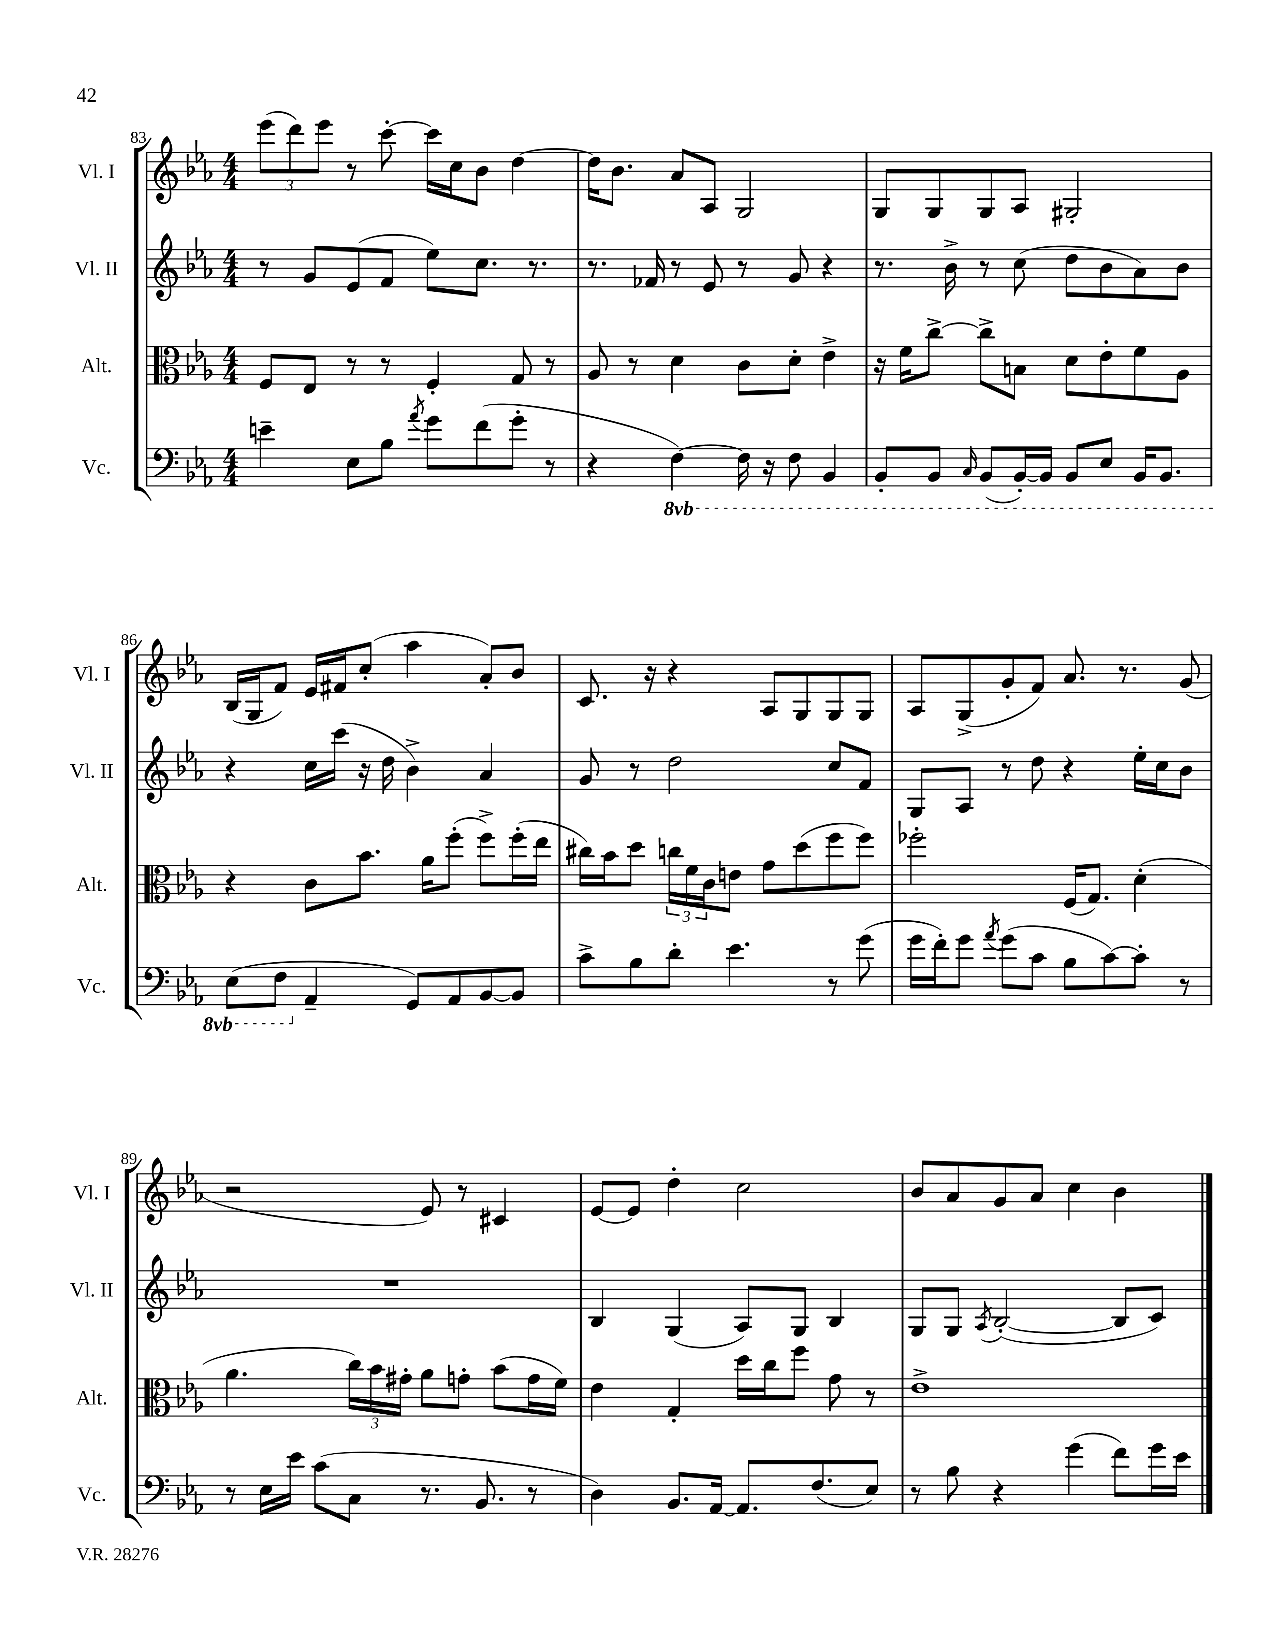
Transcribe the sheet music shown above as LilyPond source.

<<
\new StaffGroup <<
\new Staff = "s0" \with { instrumentName = "Vl. I" shortInstrumentName = "Vl. I" } {
    \clef treble \key ees \major \numericTimeSignature \time 4/4
    \tuplet 3/2 { ees'''8( d'''8) ees'''8 } r8 c'''8~-. c'''16 c''16 bes'8 d''4~ |
    d''16 bes'8. aes'8 aes8 g2 |
    g8 g8 g8 aes8 gis2-. |
    bes16( g16 f'8) ees'16 fis'16 c''8-.( aes''4 aes'8-.) bes'8 |
    c'8. r16 r4 aes8 g8 g8 g8 |
    aes8 g8->( g'8-. f'8) aes'8. r8. g'8( |
    r2 ees'8) r8 cis'4 |
    ees'8~ ees'8 d''4-. c''2 |
    bes'8 aes'8 g'8 aes'8 c''4 bes'4 \bar "|." |
}
\new Staff = "s1" \with { instrumentName = "Vl. II" shortInstrumentName = "Vl. II" } {
    \clef treble \key ees \major \numericTimeSignature \time 4/4
    r8 g'8 ees'8( f'8 ees''8) c''8. r8. |
    r8. fes'16 r8 ees'8 r8 g'8 r4 |
    r8. bes'16-> r8 c''8( d''8 bes'8 aes'8) bes'8 |
    r4 c''16 c'''16( r16 d''16 bes'4->) aes'4 |
    g'8 r8 d''2 c''8 f'8 |
    g8 aes8 r8 d''8 r4 ees''16-. c''16 bes'8 |
    R1 |
    bes4 g4( aes8) g8 bes4 |
    g8 g8 \acciaccatura { aes8 } bes2~-.( bes8 c'8) \bar "|." |
}
\new Staff = "s2" \with { instrumentName = "Alt." shortInstrumentName = "Alt." } {
    \clef alto \key ees \major \numericTimeSignature \time 4/4
    f8 ees8 r8 r8 f4-. g8 r8 |
    aes8 r8 d'4 c'8 d'8-. ees'4-> |
    r16 f'16 c''8~-> c''8-> b8 d'8 ees'8-. f'8 aes8 |
    r4 c'8 bes'8. aes'16 f''8-.( f''8->) f''16-.( ees''16 |
    cis''16) bes'16 d''8 \tuplet 3/2 { c''16 f'16 c'16 } e'8 g'8 d''8( f''8 f''8) |
    fes''2-. f16( g8.) d'4-.( |
    aes'4. \tuplet 3/2 { c''16) bes'16 gis'16-. } aes'8 g'8-. bes'8( g'16 f'16) |
    ees'4 g4-. d''16 c''16 f''8 g'8 r8 |
    ees'1-> \bar "|." |
}
\new Staff = "s3" \with { instrumentName = "Vc." shortInstrumentName = "Vc." } {
    \clef bass \key ees \major \numericTimeSignature \time 4/4 \set Staff.ottavationMarkups = #ottavation-simple-ordinals
    e'4-- ees8 bes8 \acciaccatura { aes'8 } g'8 f'8( g'8-. r8 |
    r4 \ottava #-1 f,4~) f,16 r16 f,8 bes,,4 |
    bes,,8-. bes,,8 \grace { c,16 } bes,,8( bes,,16~-.) bes,,16 bes,,8 ees,8 bes,,16 bes,,8. |
    ees,8( f,8 \ottava #0 aes,4-- g,8) aes,8 bes,8~ bes,8 |
    c'8-> bes8 d'8-. ees'4. r8 g'8( |
    g'16 f'16-.) g'8 \acciaccatura { aes'8 } g'8( c'8 bes8 c'8~) c'8-. r8 |
    r8 ees16 ees'16 c'8( c8 r8. bes,8. r8 |
    d4) bes,8. aes,16~ aes,8. f8.( ees8) |
    r8 bes8 r4 g'4( f'8) g'16 ees'16 \bar "|." |
}
>>
>>
\layout { \context { \Score currentBarNumber = #83 } }
